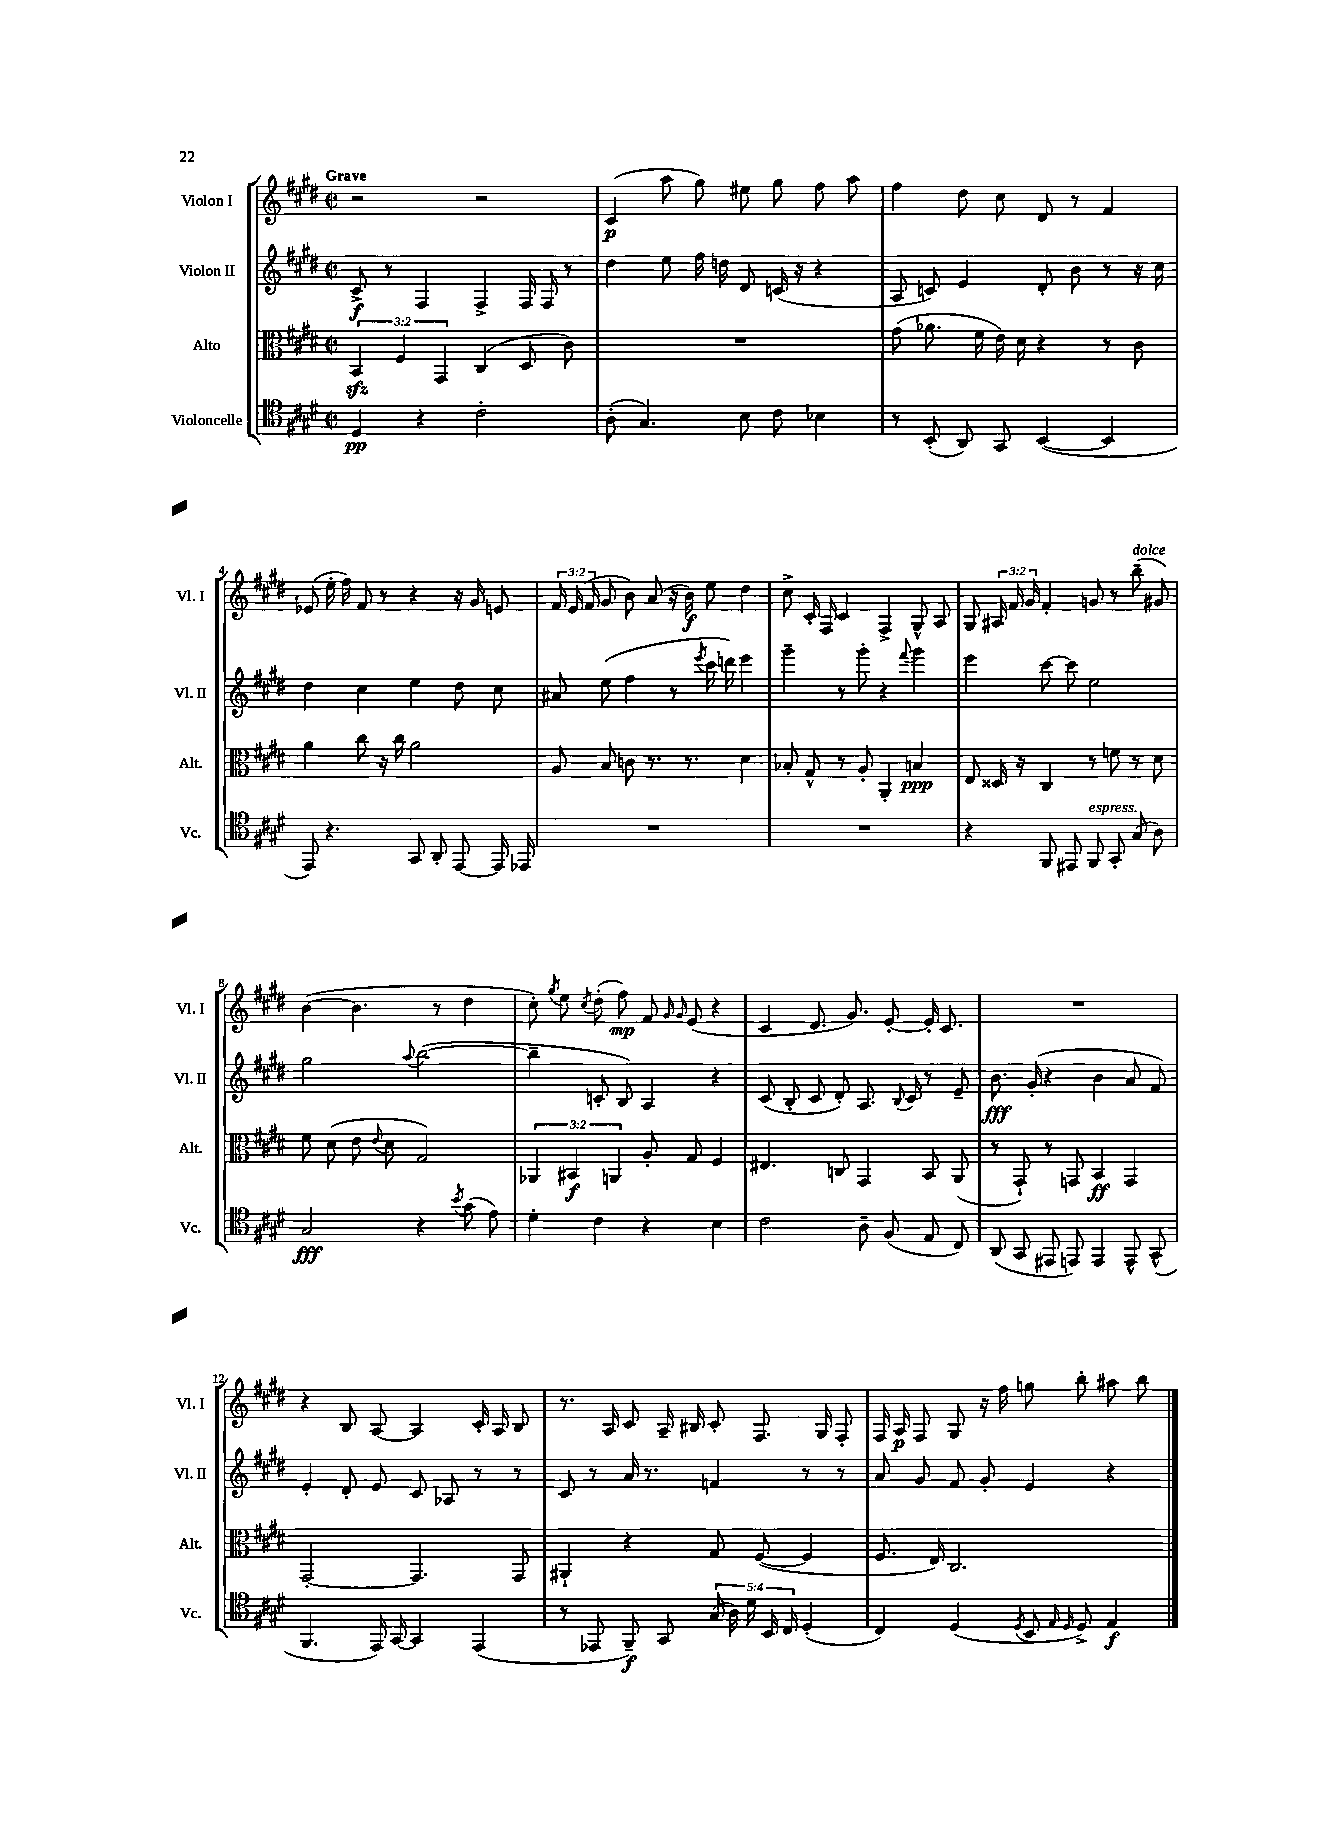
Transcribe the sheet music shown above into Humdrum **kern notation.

**kern	**kern	**kern	**kern
*staff4	*staff3	*staff2	*staff1
*clefC4	*clefC3	*clefG2	*clefG2
*k[f#c#g#d#]	*k[f#c#g#d#]	*k[f#c#g#d#]	*k[f#c#g#d#]
*M2/2	*M2/2	*M2/2	*M2/2
*met(c|)	*met(c|)	*met(c|)	*met(c|)
4D#	6BB	8c#^	2r
.	.	8r	.
.	6F#	.	.
4r	.	4F#	.
.	6GG#	.	.
2c#'	(4C#	4F#^	2r
.	8D#	16F#	.
.	.	16F#	.
.	8c#)	8r	.
=	=	=	=
(8A'	1r	4dd#	(4c#
4.G#)	.	.	.
.	.	8ee	8aa
.	.	16ff#	8gg#)
.	.	16dd	.
8B	.	8d#	8ee#
8c#	.	(16c	8gg#
.	.	16r	.
4B-	.	4r	8ff#
.	.	.	8aa
=	=	=	=
8r	(8g#	8A	4ff#
(8BB'	8.a-	8c)	.
8AA)	.	4e	8dd#
.	16f#	.	.
8GG#	16e)	.	8cc#
.	16d#	.	.
([4BB	4r	8d#'	8d#
.	.	8b	8r
4BB]	8r	8r	4f#
.	8c#	16r	.
.	.	16cc#	.
=	=	=	=
8EE)	4a	4dd#	(8e-
4.r	.	.	16ee'
.	.	.	16ff#)
.	8cc#	4cc#	8f#
.	16r	.	8r
.	16cc#	.	.
8GG#	2a	4ee	4r
8AA'	.	.	.
[8EE	.	8dd#	16r
.	.	.	16g#
16EE]	.	8cc#	8e
16EE-	.	.	.
=	=	=	=
1r	8A	8a#	24f#
.	.	.	(24e
.	.	.	24f#
.	8B	(8ee	8g#
.	8c	4ff#	8b)
.	8.r	.	(8a
.	.	8r	16r
.	8.r	.	16b)
.	.	8qeee	.
.	.	16ccc#	8ee
.	.	16ddd)	.
.	4d#	4eee	4dd#
=	=	=	=
1r	8B-'	4ggg#~	8cc#^
.	8G#^^	.	16c#'
.	.	.	16F#
.	8r	8r	4c#
.	8A'	8ggg#'	.
.	4AA'	4r	4F#^
.	.	8qqfff#	.
.	4B	4ggg#	8G#^^
.	.	.	8A
=	=	=	=
4r	8E	4eee	8G#
.	16D##	.	24A#
.	.	.	24f#
.	16r	.	.
.	.	.	24g#
8FF#	4C#	[8ccc#	4f#'
8EE#	.	8ccc#]	.
8FF#	8r	2ee	8g
8GG#'	8f	.	8r
(8G#	8r	.	(8bb~
8A)	8d#	.	8g#)
=	=	=	=
2G#	8f#	2gg#	([4b
.	(8d#	.	.
.	8e	.	4.b]
.	8qqe	.	.
.	8d#	.	.
.	.	8qqaa	.
4r	2G#)	([2bb	.
.	.	.	8r
8qb	.	.	.
(8g#	.	.	4dd#
8e)	.	.	.
=	=	=	=
4d#'	6AA-	4bb~]	8cc#')
.	.	.	8qgg#
.	.	.	8ee
.	6BB#	.	.
.	.	.	8qcc#
4c#	.	8c'	(8dd#'
.	6AA	.	.
.	.	8B)	8ff#)
4r	8A'	4A	8f#
.	.	.	16qqg#
.	.	.	16qqg#
.	8G#	.	(8e
4B	4F#	4r	4r
=	=	=	=
2c#	4.E#	(8c#	4c#
.	.	8B'	.
.	.	8c#	8.d#
.	8C	8d#')	.
.	.	.	8.g#)
8A~	4GG#	8.A	.
(8F#	.	.	[8e'
.	.	8qqB	.
.	.	16c#	.
8E	8BB	8r	16e']
.	.	.	8.c#
8C#)	(8AA	8e~	.
=	=	=	=
(8AA	8r	8.b	1r
8GG#	8GG#`)	.	.
.	.	(16g#'	.
8EE#	8r	4r	.
8EE)	8GG	.	.
4EE	4BB	4b	.
8EE^^	4GG	8a	.
(8GG#^^	.	8f#)	.
=	=	=	=
4.FF#	[2GG#'	4e'	4r
.	.	8d#'	8B
16EE)	.	8e	[8A
[16GG#	.	.	.
4GG#]	4.GG#]	8c#	4A]
.	.	8A-	.
(4EE	.	8r	16c#'
.	.	.	16A
.	8GG#	8r	8B
=	=	=	=
8r	4AA#`	8c#	8.r
8EE-	.	8r	.
.	.	.	16A
8FF#~)	4r	16a	8c#
.	.	8.r	.
8GG#	.	.	16A~
.	.	.	16B#
(20G#	8G#	4f	8c#'
20A)	.	.	.
20d#	.	.	.
.	([8F#	.	8.F#
20BB	.	.	.
20C#	.	.	.
(4D#'	4F#]	8r	.
.	.	.	16G#
.	.	8r	8F#'
=	=	=	=
4C#)	8.F#	8a	16F#
.	.	.	16A
.	.	8g#	8F#
.	16E)	.	.
(4D#	2.C#	8f#	8G#
.	.	8g#'	16r
.	.	.	16ff#
8qD#	.	.	.
8BB	.	4e	8gg
16qqE	.	.	.
16qqD#	.	.	.
8D#^)	.	.	8bb'
4E	.	4r	8aa#
.	.	.	8bb
==	==	==	==
*-	*-	*-	*-
